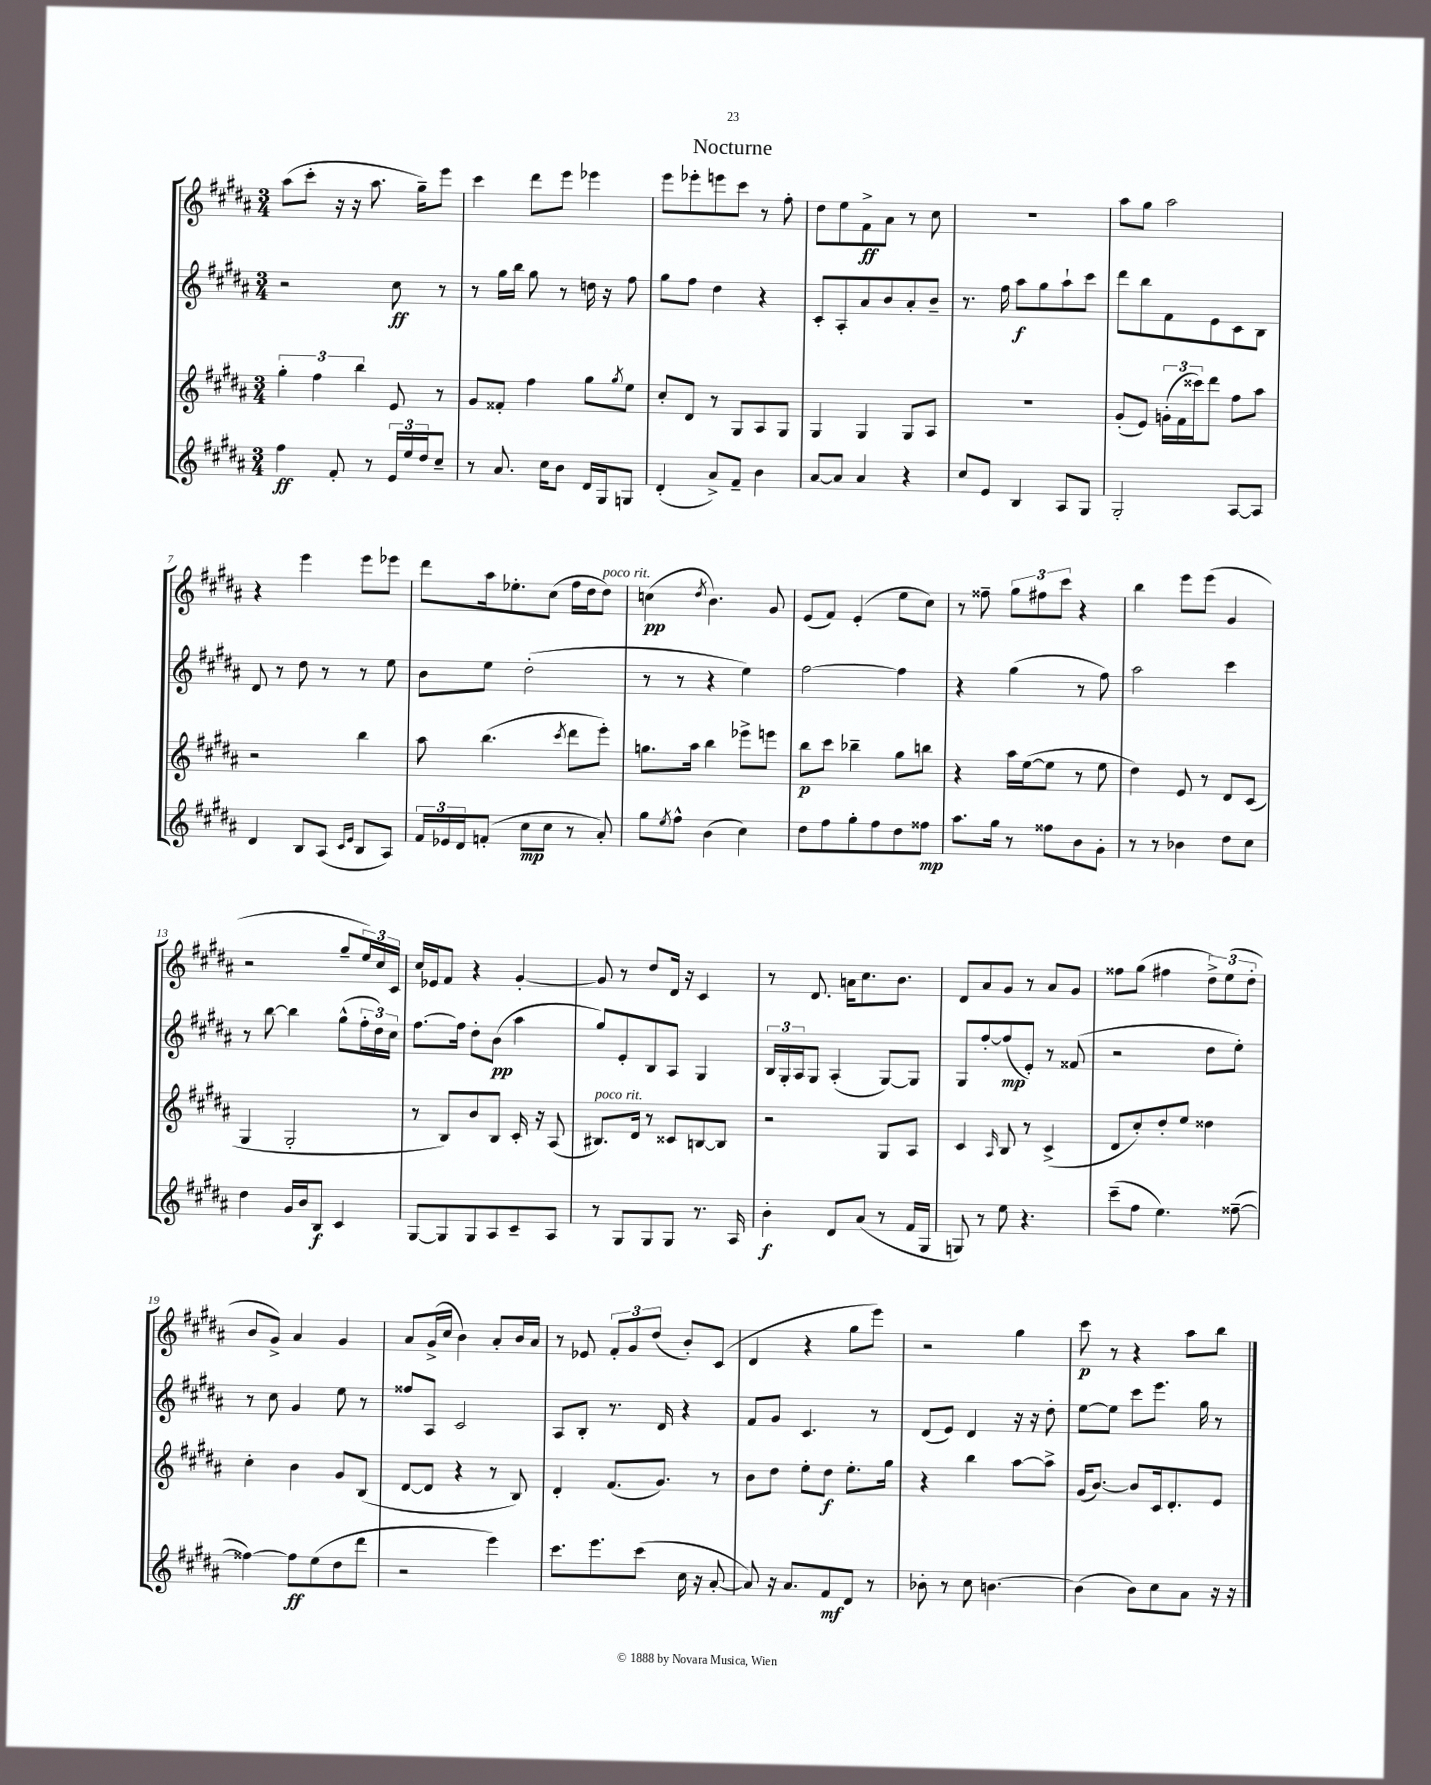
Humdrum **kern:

**kern	**kern	**kern	**kern
*staff4	*staff3	*staff2	*staff1
*clefG2	*clefG2	*clefG2	*clefG2
*k[f#c#g#d#a#]	*k[f#c#g#d#a#]	*k[f#c#g#d#a#]	*k[f#c#g#d#a#]
*M3/4	*M3/4	*M3/4	*M3/4
4ff#	6gg#'	2r	(8aa#
.	.	.	8ccc#'
.	6ff#	.	.
8f#'	.	.	16r
.	.	.	16r
.	6bb	.	.
8r	.	.	8.aa#
24e	8e	8cc#	.
24ee	.	.	.
.	.	.	16gg#~)
24dd#	.	.	.
8cc#~	8r	8r	8eee
=	=	=	=
8r	8g#	8r	4ccc#
8.a#	8f##'	16gg#	.
.	.	16bb	.
.	4ff#	8gg#	8ddd#
16cc#	.	.	.
8b	.	8r	8eee
16d#	8gg#	16dd	4eee-
16G#	.	16r	.
.	8qgg#	.	.
8G	8ee	8ff#	.
=	=	=	=
(4d#'	8cc#'	8gg#	8eee
.	8d#	8ff#	8eee-'
8a#^)	8r	4dd#	8eee
8f#~	8G#	.	8ccc#
4b	8A#	4r	8r
.	8G#	.	8ff#'
=	=	=	=
[8a#	4G#	8c#'	8dd#
8a#]	.	8A#'	8ee
4a#	4G#	8a#	8f#^
.	.	8b	8a#
4r	8G#	8a#'	8r
.	8A#	8b~	8cc#
=	=	=	=
8cc#	2.r	8.r	2.r
8e	.	.	.
.	.	16ff#	.
4B	.	8aa#	.
.	.	8gg#	.
8A#	.	8aa#`	.
8G#	.	8ccc#	.
=	=	=	=
2G#'	(8g#'	8ddd#	8aa#
.	8e)	8bb	8gg#
.	(24g'	8f#	2aa#
.	24f#	.	.
.	24ccc##)	.	.
.	8ddd#	8e	.
[8A#	8ff#	8c#	.
8A#]	8aa#	8B	.
=	=	=	=
4d#	2r	8d#	4r
.	.	8r	.
8B	.	8dd#	4eee
(8A#	.	8r	.
16qqc#	.	.	.
16qqe	.	.	.
8B	4bb	8r	8eee
8A#)	.	8ee	8eee-
=	=	=	=
24f#	8aa#	8b	8ddd#
24e-	.	.	.
24d#	.	.	.
(8f'	(4.bb	8ee	16aa#
.	.	.	8.ee-'
8cc#	.	(2dd#'	.
8cc#	.	.	(8cc#
.	8qccc#	.	.
8r	8ddd#	.	16ff#
.	.	.	16dd#
8a#')	8eee')	.	8dd#)
=	=	=	=
8gg#	8.gg	8r	(4cc
8qee	.	.	.
8ff#^^	.	8r	.
.	16aa#	.	.
.	.	.	8qdd#
(4b	4bb	4r	4.b)
4cc#)	8eee-^	4ee)	.
.	8eee	.	8g#
=	=	=	=
8dd#	8bb	[2ff#	(8e
8ff#	8ccc#	.	8f#)
8gg#'	4bb-~	.	(4e'
8ff#	.	.	.
8dd#	8gg#	4ff#]	8ee
8ff##	8bb	.	8cc#)
=	=	=	=
8.aa#	4r	4r	8r
.	.	.	8ff##~
16gg#	.	.	.
8r	16aa#	(4gg#	12gg#
.	([16ee	.	.
.	.	.	12ff#
8ff##	8ee]	.	.
.	.	.	12ccc#
8b	8r	8r	4r
8g#'	8ee	8ff#)	.
=	=	=	=
8r	4dd#)	2aa#	4bb
8r	.	.	.
4b-	8e	.	8eee
.	8r	.	(8eee
8dd#	8d#	4ccc#	4g#
8cc#	(8c#	.	.
=	=	=	=
4dd#	4G#	8r	2r
.	.	[8bb	.
16g#	2G#'	4bb]	.
16b	.	.	.
8B	.	.	.
4c#	.	(8gg#^^	8gg#~
.	.	24ff#'	24ee)
.	.	24dd#)	24cc#
.	.	24cc#	24c#
=	=	=	=
[8G#	8r	[8.ff#	16cc#
.	.	.	16e-
8G#]	8B)	.	8f#
.	.	16ff#]	.
8G#	8b	8dd#'	4r
8A#	8B	(8b	.
8c#~	16c#'	4aa#	[4g#'
.	16r	.	.
8A#	(8A#	.	.
=	=	=	=
8r	8.B#)	8gg#)	8g#]
8G#	.	8e'	8r
.	16d#	.	.
8G#	8r	8B	8dd#
8G#	8c##	8A#	16d#
.	.	.	16r
8.r	[8B	4G#	4c#
.	8B]	.	.
16A#	.	.	.
=	=	=	=
4b'	2r	24B	8r
.	.	24G#'	.
.	.	24A#	.
.	.	8G#	8.d#
8d#	.	(4A#'	.
.	.	.	16a
(8a#	.	.	8.cc#
8r	8G#	[8G#)	.
.	.	.	8.b
16f#	8A#	8G#]	.
16G#	.	.	.
=	=	=	=
8G)	4c#	8G#	8d#
8r	.	[8ff#'	8a#
.	16qqA#	.	.
8ee	8B	(8ff#]	8g#
4.r	8r	8e')	8r
.	(4c#^	8r	8a#
.	.	(8f##	8g#
=	=	=	=
(8ccc#~	8d#	2r	8ff##
8ff#	8cc#')	.	(8gg#
4.ee)	8dd#'	.	4ff#
.	8ee	.	.
.	4dd##	8dd#	12dd#^)
.	.	.	(12ee
([8ff##~	.	8ee')	.
.	.	.	12dd#'
=	=	=	=
4ff##_)	4cc#'	8r	8b
.	.	8cc#	8g#^)
8ff##]	4b	4g#	4a#
(8ee	.	.	.
8dd#	8g#	8ee	4g#
8ddd#	(8B	8r	.
=	=	=	=
2r	[8d#	8ff##	8a#
.	8d#]	8A#	(16g#^
.	.	.	16cc#
.	4r	2c#	4b)
4eee)	8r	.	8a#'
.	8B)	.	16b
.	.	.	16a#
=	=	=	=
8.ccc#	4d#'	8A#	8r
.	.	8B'	8e-
8.eee	.	.	.
.	(8.f#	8.r	12f#'
.	.	.	12g#
(8ccc#	.	.	.
.	.	.	(12dd#
.	8.g#)	16d#	.
16cc#	.	4r	8b')
16r	.	.	.
[8a#'	8r	.	(8c#
=	=	=	=
8a#])	8b	8f#	4d#
16r	8dd#	8g#	.
8.a#	.	.	.
.	8ee'	4.c#	4r
8f#	8dd#	.	.
8d#	8.ee'	.	8gg#
8r	.	8r	8eee)
.	16gg#	.	.
=	=	=	=
8b-'	4r	(8d#	2r
8r	.	8e)	.
8cc#	4bb	4d#	.
[4.b	.	.	.
.	[8aa#	16r	4gg#
.	.	16r	.
.	8aa#^]	8dd#'	.
=	=	=	=
(4b]	(16g#	[8ee	8ccc#
.	[8.b)	.	.
.	.	8ee]	8r
8b)	8b]	8ccc#	4r
8cc#	16c#	8.eee	.
.	8.d#'	.	.
8a#	.	.	8aa#
.	.	16gg#	.
16r	8e	8r	8bb
16r	.	.	.
==	==	==	==
*-	*-	*-	*-
